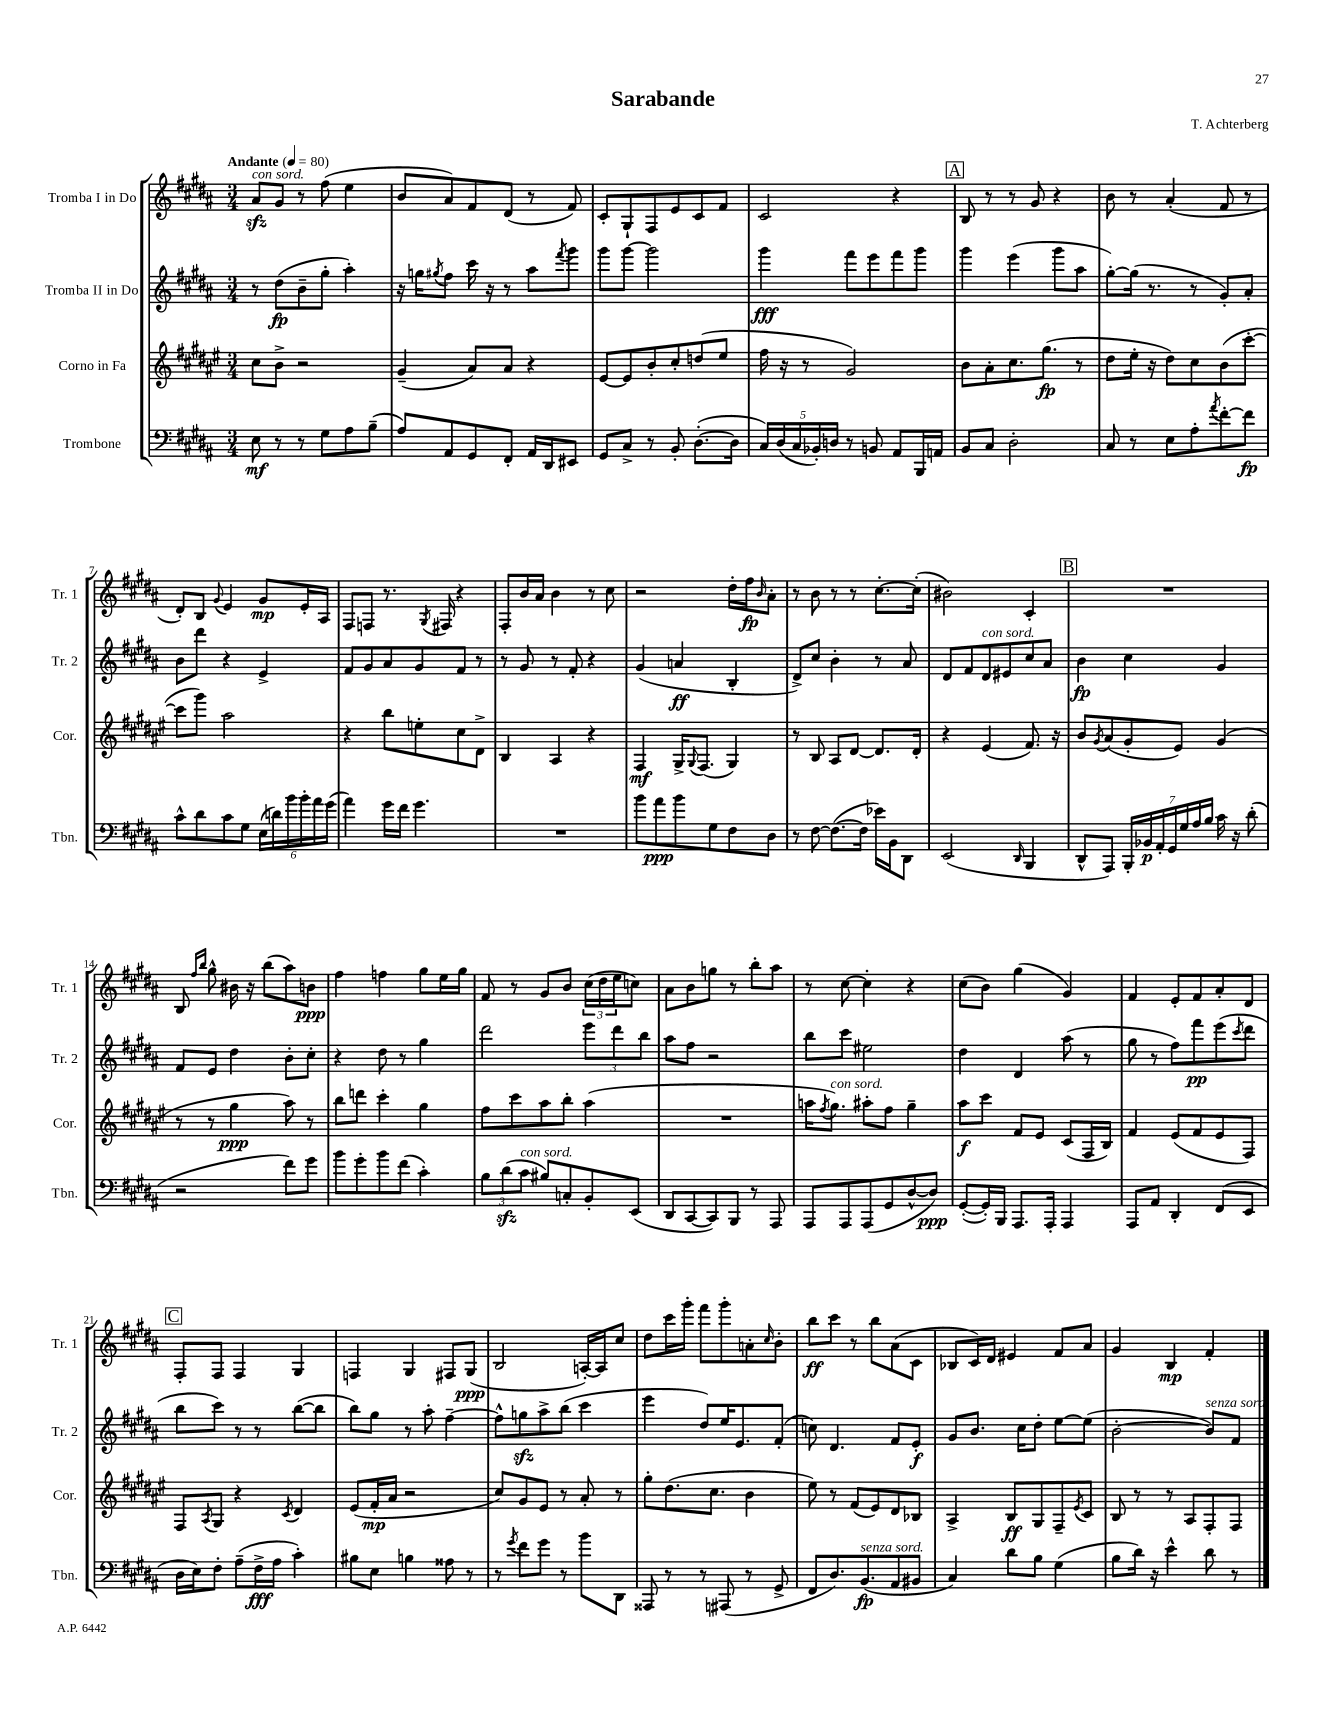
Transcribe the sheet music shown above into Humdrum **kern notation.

**kern	**kern	**kern	**kern
*staff4	*staff3	*staff2	*staff1
*clefF4	*clefG2	*clefG2	*clefG2
*k[f#c#g#d#a#]	*k[f#c#g#d#a#e#]	*k[f#c#g#d#a#]	*k[f#c#g#d#a#]
*M3/4	*M3/4	*M3/4	*M3/4
*MM80	*MM80	*MM80	*MM80
8E	8cc#	8r	8a#
8r	8b^	(8dd#	8g#
8r	2r	8b~	8r
8G#	.	8gg#'	(8ff#
8A#	.	4aa#')	4ee
(8B~	.	.	.
=	=	=	=
8A#)	(4g#~	16r	8b
.	.	16gg	.
.	.	8qgg#	.
8AA#	.	8ff#	8a#)
8GG#	8a#)	16ccc#	8f#
.	.	16r	.
8FF#'	8a#	8r	(8d#
16AA#	4r	8aa#	8r
16DD#	.	.	.
.	.	8qfff#	.
8EE#	.	8ggg#	8f#)
=	=	=	=
8GG#	[8e#	8ggg#	8c#'
8C#^	8e#]	[8ggg#	8G#`
8r	8b'	2ggg#]	8F#
8BB'	8cc#'	.	8e
([8.D#'	(8dd	.	8c#
.	8ee#	.	8f#
16D#]	.	.	.
=	=	=	=
20C#)	16ff#	4ggg#	2c#
(20D#	.	.	.
.	16r	.	.
20C#	.	.	.
.	8r	.	.
20BB-')	.	.	.
20D	.	.	.
8r	2g#)	8fff#	.
8BB	.	8eee	.
8AA#	.	8fff#	4r
16BBB	.	8ggg#	.
16AA	.	.	.
=	=	=	=
8BB	8b	4ggg#	8B
8C#	8a#'	.	8r
2D#'	8.cc#	(4eee	8r
.	.	.	8g#
.	(8.gg#	.	.
.	.	8ggg#	4r
.	8r	8aa#	.
=	=	=	=
8C#	8dd#	[8gg#')	8b
8r	16ee#'	(16gg#]	8r
.	16r	8.r	.
8E	8dd#)	.	(4a#'
8A#'	8cc#	8r	.
8qa#	.	.	.
[8f#'	(8b	8g#')	8f#
8f#]	[8ccc#'	8a#'	8r
=	=	=	=
8c#^^	8ccc#]	8b	8d#')
8d#	8ggg#)	8ddd#	8B
.	.	.	8qqg#
8c#	2aa#	4r	4e
8G#	.	.	.
(24E	.	4e^	8g#
24d)	.	.	.
24b	.	.	.
24b'	.	.	16e'
24a#	.	.	.
.	.	.	16A#
(24g#	.	.	.
=	=	=	=
4a#)	4r	8f#	8F#
.	.	8g#	8F
16g#	8bb	8a#	8.r
16f#	.	.	.
4.g#	8ee'	8g#	.
.	.	.	8qG#
.	.	.	16F#
.	8cc#	8f#	4r
.	8d#^	8r	.
=	=	=	=
2.r	4B	8r	8F#'
.	.	8g#	16b
.	.	.	16a#
.	4A#	8r	4b
.	.	8f#'	.
.	4r	4r	8r
.	.	.	8cc#
=	=	=	=
8b	4F#	(4g#	2r
8a#	.	.	.
8b	16G#^	4a	.
.	8qqG#	.	.
.	(8.F#	.	.
8G#	.	.	.
8F#	4G#)	4B'	16dd#'
.	.	.	16ff#
.	.	.	16qqb
8D#	.	.	8a#'
=	=	=	=
8r	8r	8d#^)	8r
[8F#	8B	8cc#	8b
(8.F#_	8A#	4b'	8r
.	[8d#	.	8r
16F#]	.	.	.
16e-)	8.d#]	8r	[8.cc#'
16BB	.	.	.
8DD#	.	8a#	.
.	16d#'	.	(16cc#']
=	=	=	=
(2EE	4r	8d#	2b#)
.	.	8f#	.
.	(4e#	8d#	.
.	.	8e#	.
16qqDD#	.	.	.
4BBB	8.f#)	8cc#	4c#'
.	.	8a#	.
.	16r	.	.
=	=	=	=
8DD#^^	8b	4b	2.r
.	8qg#	.	.
8AAA#)	(8a#	.	.
28BBB'	8g#'	4cc#	.
28BB-	.	.	.
28AA#'	.	.	.
28GG#	.	.	.
.	8e#)	.	.
28G#	.	.	.
28A#	.	.	.
28B	.	.	.
16c#	(4g#	4g#	.
16r	.	.	.
(8d#'	.	.	.
=	=	=	=
2r	8r	8f#	8B
.	.	.	16qqff#
.	.	.	16qqbb
.	8r	8e	8gg#^^
.	4gg#	4dd#	16b#
.	.	.	16r
.	.	.	(8bb
8f#)	8aa#)	8b'	8aa#)
8g#	8r	8cc#'	8b
=	=	=	=
8b	8bb	4r	4ff#
8g#'	8ddd	.	.
8b	4ccc#'	8dd#	4ff
(8f#	.	8r	.
4c#')	4gg#	4gg#	8gg#
.	.	.	16ee
.	.	.	16gg#
=	=	=	=
12B	8ff#	2ddd#	8f#
(12d#	.	.	.
.	8ccc#	.	8r
12c#	.	.	.
8B#)	8aa#	.	8g#
8C'	8bb'	.	8b
8BB'	(4aa#	12eee	(24cc#
.	.	.	24dd#
.	.	12ddd#	24ee
(8EE	.	.	8cc)
.	.	12bb	.
=	=	=	=
8DD#	2.r	8aa#	8a#
[8CC#	.	8ff#	8b
8CC#])	.	2r	8gg
8BBB	.	.	8r
8r	.	.	8bb'
8AAA#	.	.	8aa#
=	=	=	=
8AAA#	16aa	8bb	8r
.	8qff#	.	.
.	8.gg#)	.	.
8AAA#	.	8ccc#	[8cc#
(8AAA#	8aa#'	2ee#	4cc#']
8GG#	8ff#	.	.
[8D#^^	4gg#~	.	4r
8D#])	.	.	.
=	=	=	=
([8GG#'	8aa#	4dd#	(8cc#
16GG#'])	8ccc#	.	8b)
16BBB	.	.	.
8.AAA#	8f#	4d#	(4gg#
.	8e#	.	.
16AAA#'	.	.	.
4AAA#	(8c#	(8aa#	4g#)
.	16F#	8r	.
.	16B)	.	.
=	=	=	=
8AAA#	4f#	8gg#	4f#
8AA#	.	8r	.
4DD#'	(8e#	8ff#)	8e'
.	8f#	8fff#	8f#
(8FF#	8e#	(8eee	8a#'
.	.	8qccc#	.
8EE	8F#)	8ddd#	8d#
=	=	=	=
16D#	8F#	8bb	8F#'
16E)	.	.	.
.	8qA#	.	.
8F#'	8G#	8ccc#)	8F#
(8A#~	4r	8r	4F#
16F#^	.	8r	.
16A#	.	.	.
.	8qc#	.	.
4c#')	4d#	([8bb	4G#
.	.	8bb]	.
=	=	=	=
8B#	(8e#	8bb)	4F
8E	16f#'	8gg#	.
.	16a#	.	.
4B	2r	8r	4G#
.	.	8aa#'	.
8A##	.	[4ff#~	8F#
8r	.	.	(8G#
=	=	=	=
8r	8cc#)	8ff#^^]	2B
8qg#	.	.	.
8f#	8g#	8gg	.
8g#	8e#	8aa#^	.
8r	8r	(8bb	.
8b	8a#'	4ccc#	[16A')
.	.	.	16A]
8DD#	8r	.	8cc#
=	=	=	=
8AAA##	8gg#'	4eee	8dd#
8r	(8.dd#	.	16ccc#
.	.	.	16ggg#'
8r	.	8dd#)	8fff#
.	8.cc#	.	.
(8AAA#	.	16ee	8ggg#'
.	.	8.e	.
8r	4b	.	8a'
.	.	.	16qqcc#
8GG#^	.	(8f#'	8b'
=	=	=	=
8FF#	8ee#)	8cc)	8bb
8.D#)	8r	4.d#	8ccc#
.	(8f#	.	8r
(8.BB	.	.	.
.	8e#)	.	8bb
8AA#	8d#	8f#	(8a#
8BB#	8B-	8e'	8c#
=	=	=	=
4C#)	4A#^	8g#	8B-
.	.	8.b	16c#)
.	.	.	16d#
8d#	8B	.	4e#
.	.	16cc#	.
8B	8G#	8dd#'	.
(4G#	8F#~	[8ee	8f#
.	8qe#	.	.
.	8c#	(8ee]	8a#
=	=	=	=
8B	8B	[2b'	4g#
16d#)	8r	.	.
16r	.	.	.
4e^^	8r	.	4B
.	8A#	.	.
8d#	8F#'	8b])	4f#'
8r	8F#	8f#	.
==	==	==	==
*-	*-	*-	*-
